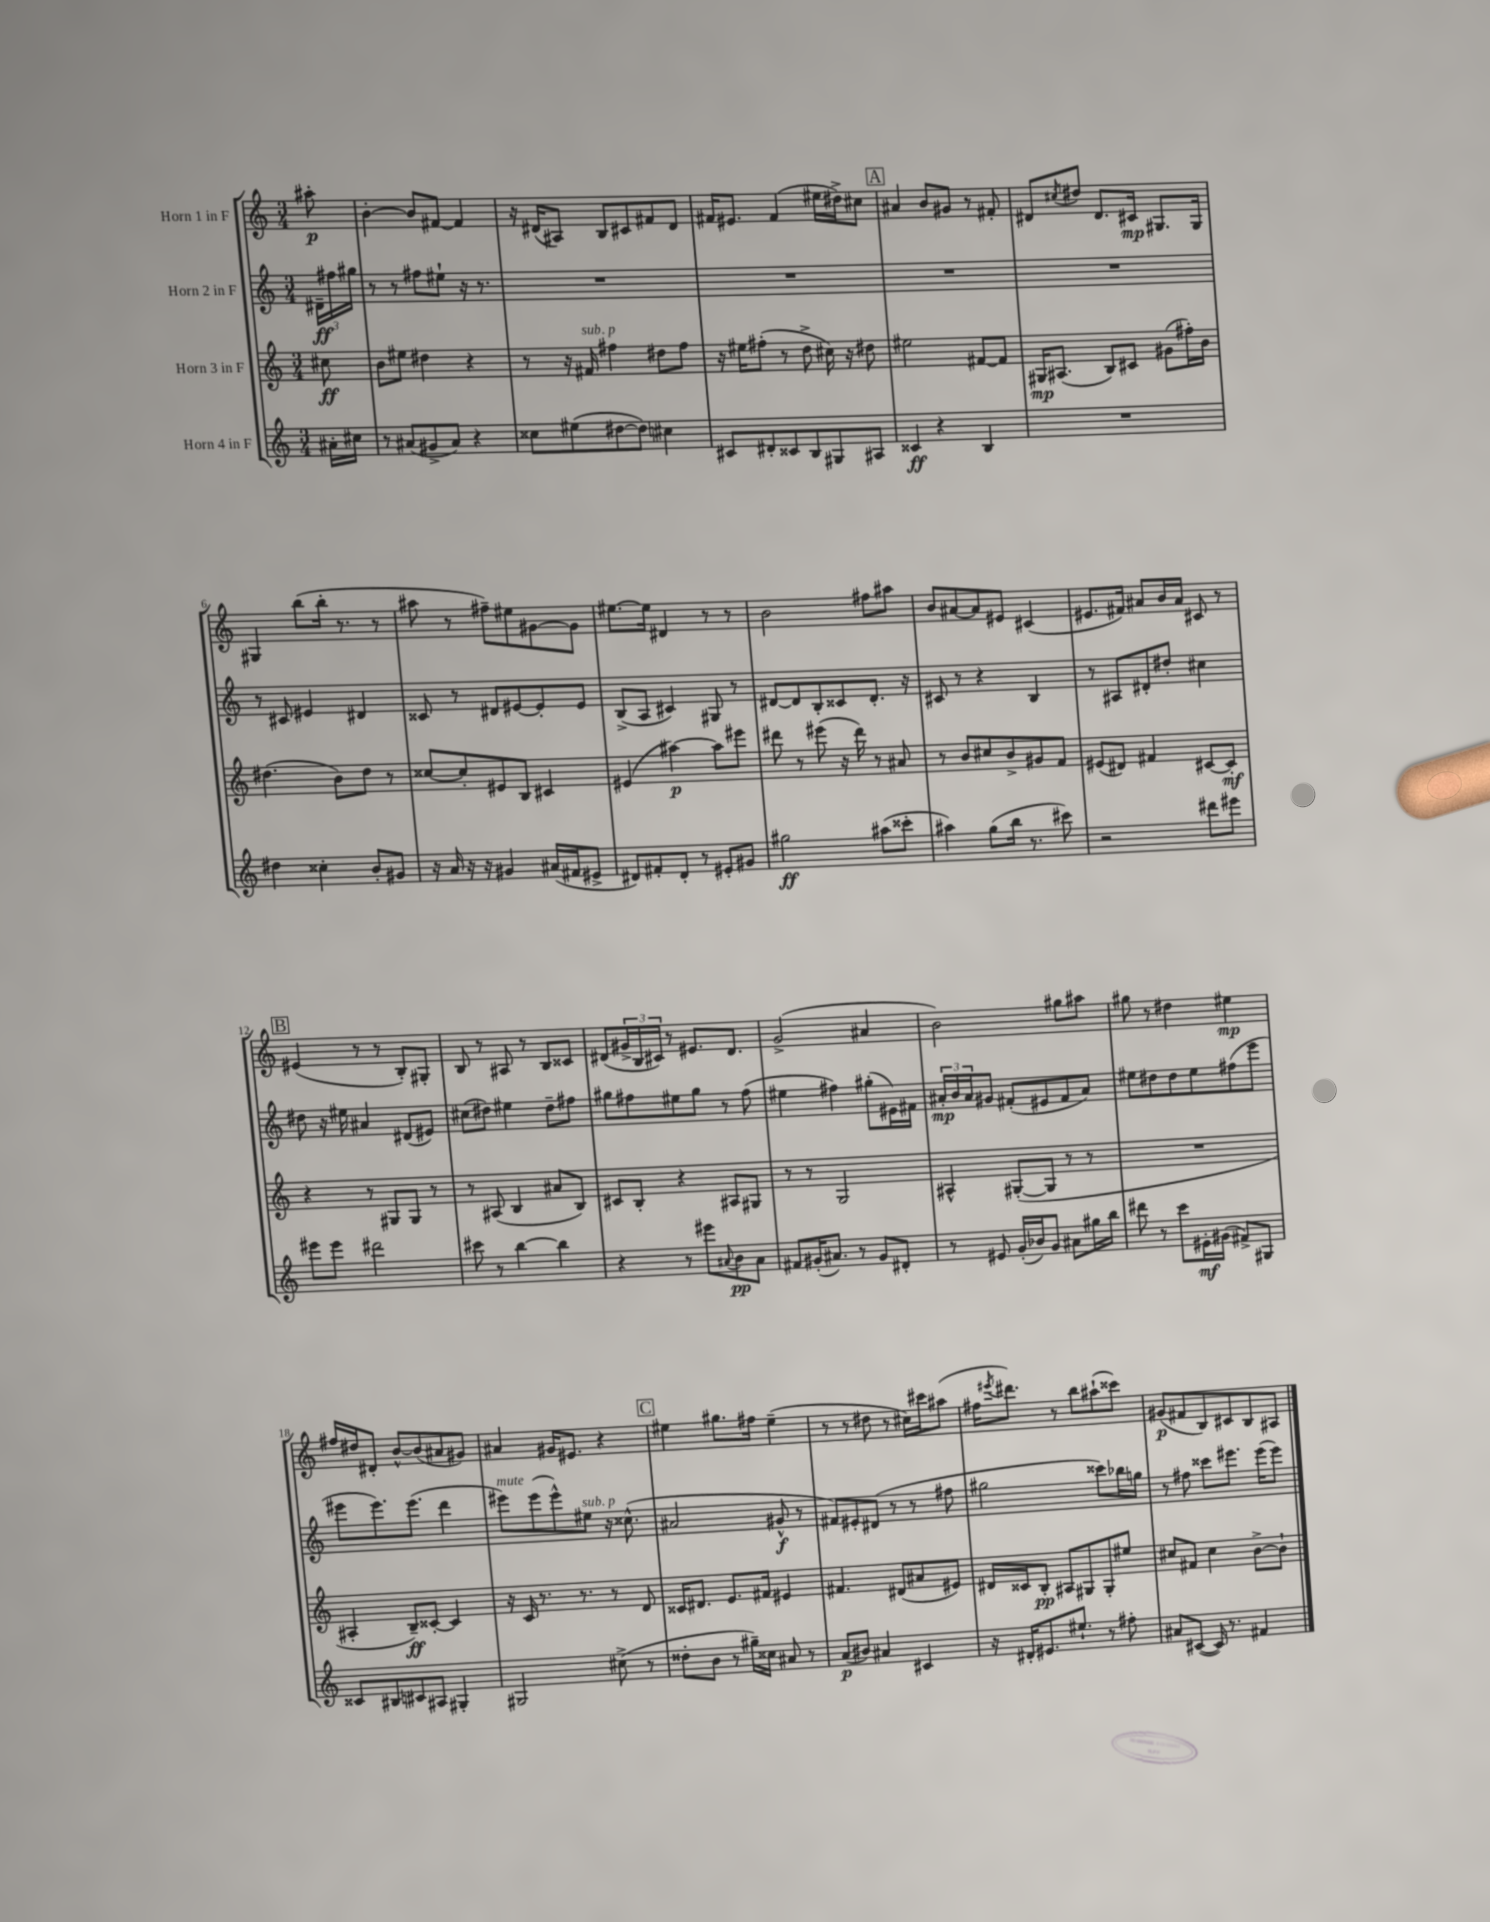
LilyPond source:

<<
\new StaffGroup <<
\new Staff = "s0" \with { instrumentName = "Horn 1 in F" } {
    \clef treble \key c \major \numericTimeSignature \time 3/4 \partial 8
    ais''8-.\p |
    b'4~-. b'8 fis'8~ fis'4 |
    r16 dis'16( ais8) b8 cis'8 fis'8 dis'8 |
    fis'16 eis'8. fis'4( eis''16 dis''16->) cis''8 |
    \mark \markup { \box "A" } ais'4 b'8 gis'8 r8 fis'8-. |
    dis'8 \acciaccatura { cis''8 } dis''8 dis'8. cis'16\mp gis8. gis16 |
    gis4 b''8( b''16-. r8. r8 |
    ais''8 r8 fis''8--) eis''8 gis'8~ gis'8 |
    eis''8.~ eis''16 dis'4 r8 r8 |
    b'2 fis''8 ais''8 |
    b'8 ais'8~ ais'8 eis'8 cis'4( |
    eis'8. fis'16) ais'8 b'16 ais'16 cis'8 r8 |
    \mark \markup { \box "B" } eis'4( r8 r8 b8-.) gis8-. |
    b8 r8 ais8 r8 b8 cisis'8 |
    dis'8( \tuplet 3/2 { gis'16-> b16 cis'16) } r8 eis'8. dis'8. |
    g'2->( ais'4 |
    b'2) gis''8 ais''8 |
    gis''8 r8 dis''4 eis''4\mp |
    fis''16 dis''16 dis'8-. b'8~-^ b'8( ais'8 gis'8) |
    ais'4 gis'16 eis'8. r4 |
    \mark \markup { \box "C" } eis''4 gis''8. fis''16 eis''4--( |
    r8 r8 dis''8 r8 cis''16) cis'''16 ais''8( |
    fis''16 \acciaccatura { eis'''8 } dis'''8.) r8 b''8 ais''8-!( cisis'''8) |
    gis'8\p( fis'8 b8) cis'8 b8 ais8 \bar "|." |
}
\new Staff = "s1" \with { instrumentName = "Horn 2 in F" } {
    \clef treble \key c \major \numericTimeSignature \time 3/4 \partial 8
    \tuplet 3/2 { dis'16--\ff fis''16 gis''16 } |
    r8 r8 fis''8 eis''8-! r16 r8. |
    R2. |
    R2. |
    \mark \markup { \box "A" } R2. |
    R2. |
    r8 cis'8 eis'4 dis'4 |
    cisis'8 r8 dis'8 eis'8~ eis'8-. eis'8 |
    b8->( a8 cis'4) gis8 r8 |
    dis'8~ dis'8 b8-. cisis'8 dis'8.-. r16 |
    cis'8 r8 r4 b4 |
    r8 ais8 dis'8-. dis''8-. cis''4 |
    \mark \markup { \box "B" } dis''8 r16 eis''16 ais'4 dis'8( eis'8) |
    cis''8( dis''8) eis''4 dis''8-- fis''8 |
    gis''8 fis''8 eis''8 gis''8 r8 fis''8( |
    eis''4 fis''4) gis''8-.( eis'16) fis'16 |
    \tuplet 3/2 { ais'16-.\mp b'16 ais'16 } gis'8 fis'8-.( eis'8 fis'8 ais'8) |
    eis''8 dis''8 dis''8 eis''8 fis''8( e'''8 |
    eis'''8 eis'''8.) eis'''8.( d'''4 |
    eis'''8^\markup { \italic "mute" }) eis'''8( eis'''8-^) eis''8^\markup { \italic "sub. p" } r16 cisis''8.-^( |
    \mark \markup { \box "C" } ais'2 gis'8-^\f r8 |
    fis'8) eis'8-. dis'8( r8 r8 fis''8 |
    gis''2 cisis'''8) bes''16 g''16 |
    r8 fis''8 cisis'''8 eis'''8. eis'''16( eis'''8) \bar "|." |
}
\new Staff = "s2" \with { instrumentName = "Horn 3 in F" } {
    \clef treble \key c \major \numericTimeSignature \time 3/4 \partial 8
    cis''8\ff |
    b'8 eis''8 dis''4 r4 |
    r8 r16 fis'16^\markup { \italic "sub. p" } fis''4 dis''8 fis''8 |
    r16 eis''16 fis''8-.( r8 d''8-> cis''16) r16 dis''8 |
    \mark \markup { \box "A" } eis''2 fis'8~ fis'8 |
    gis16\mp ais8.( b8) cis'8 gis'8( fis''16-.) b'16 |
    dis''4.( b'8) dis''8 r8 |
    cisis''8~ cisis''8-. eis'8 b8 cis'4 |
    eis'4( ais''4~\p) ais''8 eis'''8 |
    dis'''8 r8 eis'''8( r16 dis'''16) r8 ais'8 |
    r8 b'8 cis''8 b'8-> gis'8 f'8 |
    eis'8( dis'8) fis'4 cis'8~ cis'8-.\mf |
    \mark \markup { \box "B" } r4 r8 gis8 gis8 r8 |
    r8 ais8( b4 ais'8 b8) |
    cis'8 b8-. r4 ais8 gis8 |
    r8 r8 g2 |
    ais4-^ gis8~-.( gis8 r8 r8 |
    R2. |
    ais4-. b8--\ff) cisis'8~-. cisis'4 |
    r16 c'16 r8. r8. r8 d'8 |
    \mark \markup { \box "C" } cisis'16 dis'8. e'8. fis'16 eis'4 |
    fis'4. dis'8( ais'8 eis'8) |
    dis'16 cisis'16 b8-.\pp ais8 gis8 gis8-. eis''8 |
    cis''8 fis'8 cis''4 b'8~-> b'8-! \bar "|." |
}
\new Staff = "s3" \with { instrumentName = "Horn 4 in F" } {
    \clef treble \key c \major \numericTimeSignature \time 3/4 \partial 8
    ais'16-. cis''16 |
    r8 ais'8( gis'8-> ais'8) r4 |
    cisis''8 eis''8( dis''8~ dis''8) cis''4 |
    cis'8 dis'8-. cisis'8 b8 gis8 ais8 |
    \mark \markup { \box "A" } cisis'4\ff r4 b4 |
    R2. |
    dis''4 cisis''4-. b'8-. gis'8 |
    r16 a'16 r16 r16 gis'4 ais'16( fis'16 eis'8-> |
    dis'8) fis'8-. dis'8-. r8 eis'8-. gis'8 |
    gis''2\ff ais''8( cisis'''8-. |
    ais''4) g''8( b''16 r8. cis'''8) |
    r2 dis'''8 eis'''8 |
    \mark \markup { \box "B" } eis'''8 eis'''8 dis'''2 |
    cis'''8 r8 b''4~ b''4 |
    r4 r8 eis'''8 \appoggiatura { ais'8 } b'8\pp ais'8 |
    fis'8 gis'16-.( ais'8.) r8 gis'8 dis'8-. |
    r8 eis'8 g'16-.( bes'16) g'8 ais'8 gis''16 b''16 |
    dis'''8 r8 c'''8 eis'16-.\mf gis'16( fis'8->) gis8 |
    cisis'8 bis8 cis'8 ais8 gis4-. |
    gis2 cis''8->( r8 |
    \mark \markup { \box "C" } disis''8-. b'8 r8 gis''16--) cisis''16 ais'8 r8 |
    a'8\p( bis'8) ais'4 cis'4 |
    r16 dis'16-. eis'8. eis''8.-! r8 fis''8-. |
    ais'8 cis'8~( cis'16) r8. fis'4 \bar "|." |
}
>>
>>
